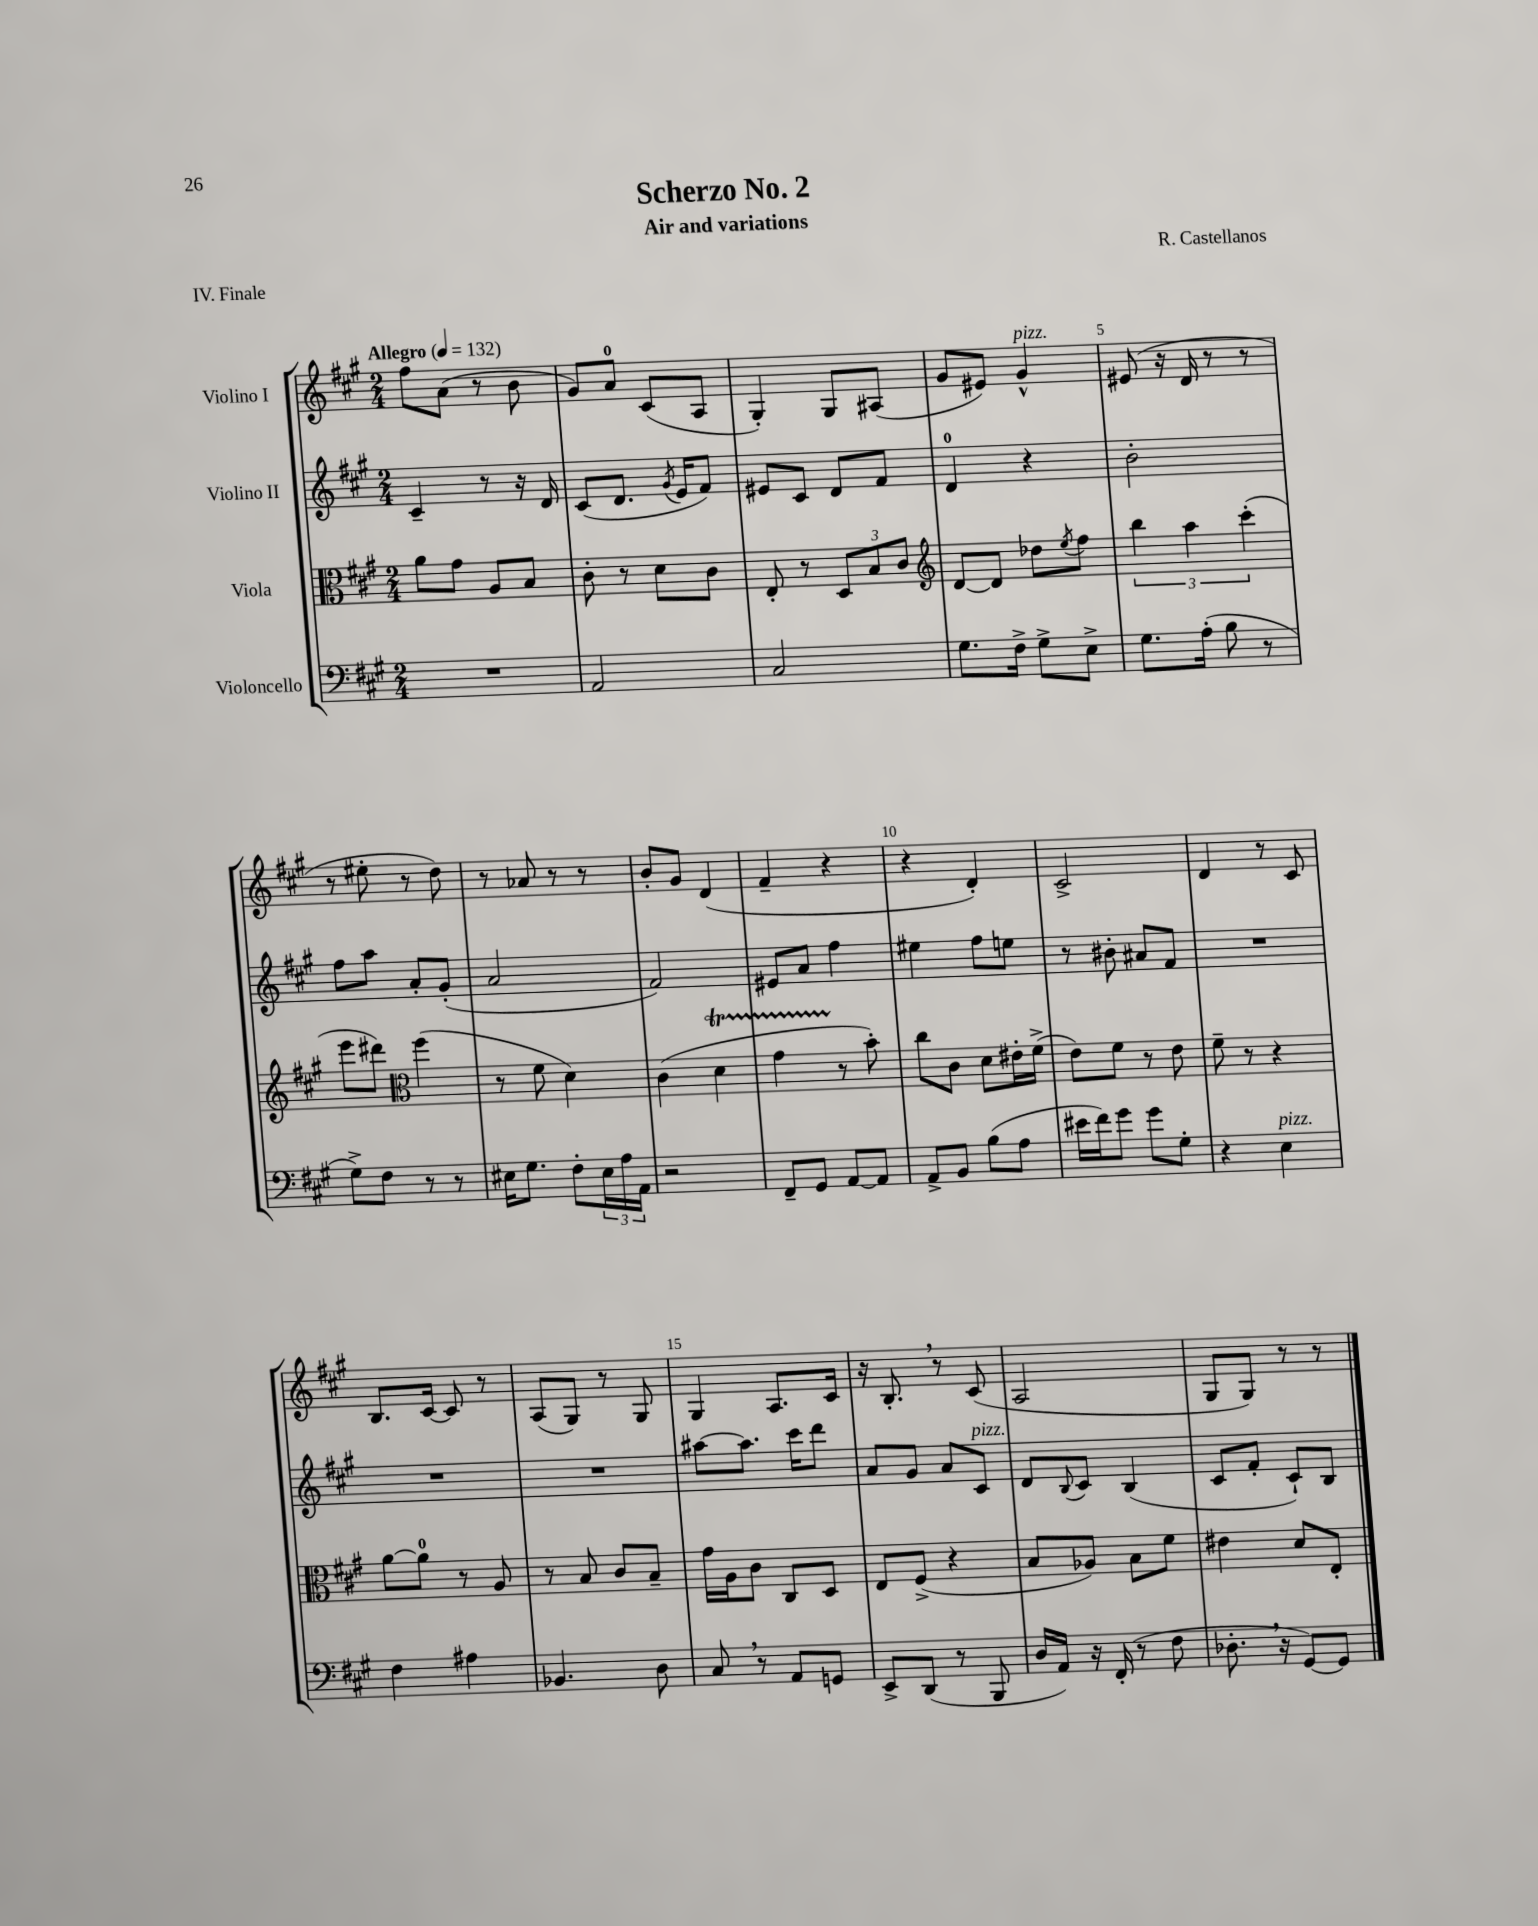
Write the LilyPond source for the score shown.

\header { title = "Scherzo No. 2" composer = "R. Castellanos" subtitle = "Air and variations" piece = "IV. Finale" }
<<
\new StaffGroup <<
\new Staff = "s0" \with { instrumentName = "Violino I" } {
    \clef treble \key a \major \numericTimeSignature \time 2/4 \tempo "Allegro" 4 = 132
    fis''8 a'8( r8 b'8 |
    gis'8) a'8-0 cis'8( a8 |
    gis4-.) gis8 ais8( |
    gis'8 eis'8) gis'4-^^\markup { \italic "pizz." } |
    eis'8( r16 d'16 r8 r8 |
    r8 eis''8-. r8 d''8) |
    r8 aes'8 r8 r8 |
    b'8-. gis'8 d'4( |
    fis'4-- r4 |
    r4 d'4-.) |
    cis'2-> |
    d'4 r8 cis'8 |
    b8. cis'16~ cis'8 r8 |
    a8( gis8) r8 gis8 |
    gis4 a8. cis'16 |
    r16 b8.-. \breathe r8 cis'8( |
    a2 |
    gis8 gis8) r8 r8 \bar "|." |
}
\new Staff = "s1" \with { instrumentName = "Violino II" } {
    \clef treble \key a \major \numericTimeSignature \time 2/4
    cis'4-- r8 r16 d'16 |
    cis'8( d'8. \acciaccatura { gis'8 } e'16 fis'8) |
    eis'8 cis'8 d'8 fis'8 |
    d'4-0 r4 |
    b'2-. |
    fis''8 a''8 a'8-. gis'8-.( |
    a'2 |
    fis'2) |
    eis'8 a'8 fis''4 |
    eis''4 fis''8 e''8 |
    r8 bis'8-. ais'8 fis'8 |
    R2 |
    R2 |
    R2 |
    ais''8~ ais''8. cis'''16 d'''8 |
    a'8 gis'8 a'8 cis'8^\markup { \italic "pizz." } |
    d'8 \appoggiatura { b8 } cis'8 b4( |
    cis'8 fis'8-. cis'8-!) b8 \bar "|." |
}
\new Staff = "s2" \with { instrumentName = "Viola" } {
    \clef alto \key a \major \numericTimeSignature \time 2/4
    a'8 gis'8 a8 b8 |
    cis'8-. r8 d'8 cis'8 |
    e8-. r8 \tuplet 3/2 { d8 b8 cis'8 } |
    \clef treble d'8~ d'8 des''8 \acciaccatura { e''8 } fis''8 |
    \tuplet 3/2 { b''4 a''4 cis'''4-.( } |
    e'''8 dis'''8) \clef alto fis''4( |
    r8 fis'8 d'4) |
    cis'4( d'4\startTrillSpan |
    gis'4 r8\stopTrillSpan b'8-.) |
    cis''8 cis'8 d'8 eis'16-. fis'16->( |
    e'8) fis'8 r8 e'8 |
    fis'8-- r8 r4 |
    a'8~ a'8-0 r8 a8 |
    r8 b8 cis'8 b8-- |
    gis'16 a16 cis'8 cis8 d8 |
    e8 fis8->( r4 |
    b8 aes8) b8 fis'8 |
    eis'4 d'8 e8-. \bar "|." |
}
\new Staff = "s3" \with { instrumentName = "Violoncello" } {
    \clef bass \key a \major \numericTimeSignature \time 2/4
    R2 |
    a,2 |
    cis2 |
    gis8. fis16-> gis8-> e8-> |
    gis8. a16-.( b8 r8 |
    gis8->) fis8 r8 r8 |
    eis16 gis8. fis8-. \tuplet 3/2 { eis16 a16 a,16 } |
    r2 |
    fis,8-- gis,8 a,8~ a,8 |
    a,8-> b,8 b8( a8 |
    eis'16 fis'16) gis'8 gis'8 gis8-. |
    r4 e4^\markup { \italic "pizz." } |
    fis4 ais4 |
    bes,4. d8 |
    cis8 \breathe r8 a,8 g,8 |
    e,8-> d,8( r8 b,,8 |
    d16 a,16) r16 fis,16-.( r8 fis8 |
    des8.-. \breathe r16 gis,8~) gis,8 \bar "|." |
}
>>
>>
\layout { \context { \Score \override BarNumber.break-visibility = ##(#f #t #t) barNumberVisibility = #(every-nth-bar-number-visible 5) } }
